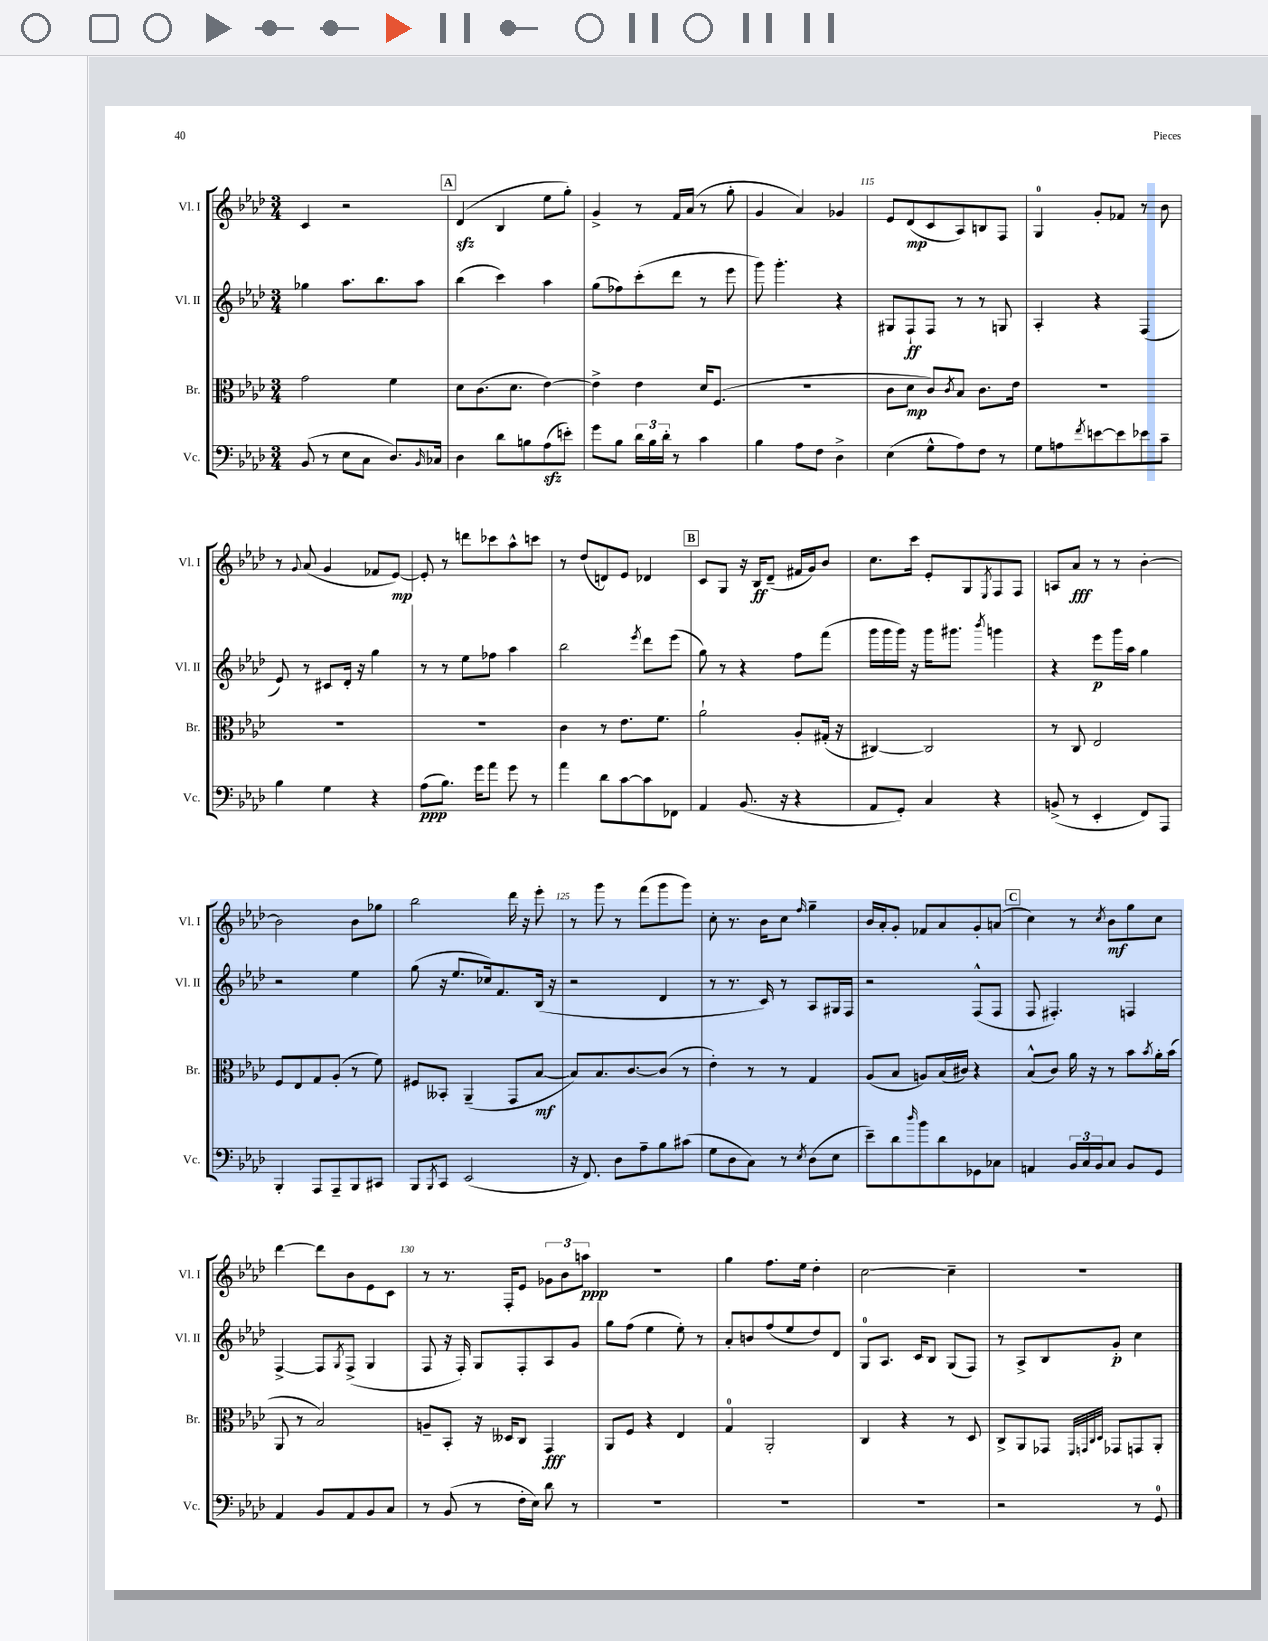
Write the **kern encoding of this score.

**kern	**kern	**kern	**kern
*staff4	*staff3	*staff2	*staff1
*clefF4	*clefC3	*clefG2	*clefG2
*k[b-e-a-d-]	*k[b-e-a-d-]	*k[b-e-a-d-]	*k[b-e-a-d-]
*M3/4	*M3/4	*M3/4	*M3/4
(8BB-	2g	4gg-	4c
8r	.	.	.
8E-	.	8.aa-	2r
8C	.	.	.
.	.	8.bb-	.
8.D-)	4f	.	.
.	.	8aa-	.
16qqBB-	.	.	.
16C-	.	.	.
=	=	=	=
4D-	8d-	(4bb-	(4d-
.	(8.c	.	.
8d-	.	4ccc)	4B-
.	8.d-	.	.
8B	.	.	.
(8A-	[4e-)	4aa-	8ee-
8e')	.	.	8gg')
=	=	=	=
8g	4e-^]	(8gg	4g^
8B-	.	8ff-)	.
24d-	4e-	(8ccc'	8r
24B-	.	.	.
24d-'	.	.	.
8r	.	8ddd-	16f
.	.	.	(16a-
4c	16d-	8r	8r
.	(8.F	.	.
.	.	8eee-	8gg'
=	=	=	=
4B-	2.r	8ggg)	4g
.	.	4.ggg'	.
8A-	.	.	4a-)
8F	.	.	.
4D-^	.	4r	4g-
=	=	=	=
(4E-	8c	8G#	8e-
.	8d-	8F`	(8d-
8G^^	8c)	8F	8c
.	8qc	.	.
8A-)	8B-	8r	8A-)
8F	8.c	8r	8B
8r	.	8G	8F
.	16e-	.	.
=	=	=	=
8G	2.r	4A-'	4G
8A	.	.	.
8qf	.	.	.
[8e	.	4r	8g'
8e]	.	.	8f-
8e-	.	(4F	8r
8c~	.	.	8b-
=	=	=	=
4B-	2.r	8e-)	8r
.	.	.	8qqg
.	.	8r	(8a-
4G	.	8c#	4g
.	.	16d-'	.
.	.	16r	.
4r	.	4gg	8f-
.	.	.	[8e-)
=	=	=	=
(8A-	2.r	8r	8e-']
8.B-)	.	8r	8r
.	.	8ee-	8ddd
16g	.	.	.
8a-	.	8ff-	8ccc-
8g	.	4aa-	8aa-^^
8r	.	.	8ccc
=	=	=	=
4a-	4c	2bb-	8r
.	.	.	(8dd-
8d-	8r	.	8d)
[8c	8.e-	.	8e-
.	.	8qeee-	.
8c]	.	8ddd-	4d-
.	8.f	.	.
8FF-	.	(8eee-	.
=	=	=	=
4AA-	2a-`	8gg)	8c
.	.	8r	8G
(8.BB-	.	4r	16r
.	.	.	16B-
.	.	.	(8d-~
16r	.	.	.
4r	8A-'	8ff	16f#
.	.	.	16g)
.	(16G#'	(8fff	8b-
.	16r	.	.
=	=	=	=
8AA-	[4C#)	16ggg	8.cc
.	.	16ggg	.
8GG')	.	16ggg)	.
.	.	16r	16ccc
4C	2C#]	16ggg	8e-'
.	.	8.ggg#	.
.	.	.	8G
.	.	8qbbb-	8qE-
4r	.	4ggg	8F
.	.	.	8F
=	=	=	=
(8BB^	8r	4r	8A
8r	8C	.	8a-
4EE-'	2E-	8eee-	8r
.	.	16ggg	8r
.	.	16aa-	.
8FF)	.	4gg	[4b-'
8AAA-	.	.	.
=	=	=	=
4BBB-'	8F	2r	2b-]
.	8E-	.	.
8AAA-	8G	.	.
8AAA-~	(8A-'	.	.
8BBB-	8r	4ee-	8b-
8CC#	8f)	.	8gg-
=	=	=	=
8BBB-	8F#	(8gg	2bb-
8qBBB-	.	.	.
8CC	8BB--'	16r	.
.	.	8.ee-	.
(2EE-	(4AA-~	.	.
.	.	16cc-)	.
.	.	8.f	.
.	8GG	.	16ddd-
.	.	.	16r
.	[8B-	(16B-	8eee-'
.	.	16r	.
=	=	=	=
16r	8B-])	2r	8r
8.FF)	.	.	.
.	8.B-	.	8ggg
8D-	.	.	8r
.	[8.c	.	.
8A-~	.	.	(8fff
8B-	(8c]	4d-	8ggg
(8c#	8r	.	8ggg)
=	=	=	=
8G	4e-')	8r	8cc'
8D-	.	8.r	8.r
8C)	8r	.	.
.	.	16c)	16b-
8r	8r	8r	8cc
8qE-	.	.	16qqff
(8D-	4G	8A-	4gg~
8E-	.	16G#	.
.	.	16F	.
=	=	=	=
8e-~)	(8A-	2r	16b-
.	.	.	16a-'
8d-	8B-	.	8g'
16qqdd-	.	.	.
8b-	8A)	.	8f-
8d-	(16B-	.	8a-
.	16c#)	.	.
8GG-	4r	(8F^^	8g'
8C-	.	8F	(8a
=	=	=	=
4AA	(8B-^^	8F	4cc)
.	8c)	4.F#')	.
24BB-	16a-	.	8r
24C	.	.	.
.	16r	.	.
24BB-	.	.	.
.	.	.	8qcc
8C	8r	.	8b-
8BB-	8b-	4F	8gg
.	8qb-	.	.
8GG	16a-'	.	8cc
.	(16b-	.	.
=	=	=	=
4AA-	8AA-	[4F^	[4ddd-
.	8r	.	.
8BB-	2B-)	8F]	8ddd-]
.	.	8qG	.
8AA-	.	(8F^	8b-
8BB-	.	4G	8e-
8C	.	.	8c
=	=	=	=
8r	8A~	8F	8r
(8BB-	8BB-'	16r	8.r
.	.	16F')	.
8r	16r	8G	.
.	16D--	.	16F'
16F'	8C	8F'	8e-
16E-)	.	.	.
8d-	4GG	8A-	12g-
.	.	.	12b-
8r	.	8g	.
.	.	.	12aa
=	=	=	=
2.r	8AA-	8gg	2.r
.	8F	(8ff	.
.	4r	4ee-	.
.	4E-	8ee-')	.
.	.	8r	.
=	=	=	=
2.r	4G	8a-'	4gg
.	.	8b	.
.	2AA-'	(8ff	8.ff
.	.	8ee-	.
.	.	.	16ee-
.	.	8dd-)	4dd-'
.	.	8d-	.
=	=	=	=
2.r	4C	8G	[2cc
.	.	8.A-	.
.	4r	.	.
.	.	16c	.
.	.	8B-	.
.	8r	(8G	4cc~]
.	8D-	8F)	.
=	=	=	=
2r	8C^	8r	2.r
.	8AA-	8A-^	.
.	8GG-	8B-	.
.	32qqFF	.	.
.	32qqGG	.	.
.	32qqC	.	.
.	32qqD-	.	.
.	8GG-	8g'	.
8r	8GG	4cc	.
8GG	8AA-'	.	.
==	==	==	==
*-	*-	*-	*-
